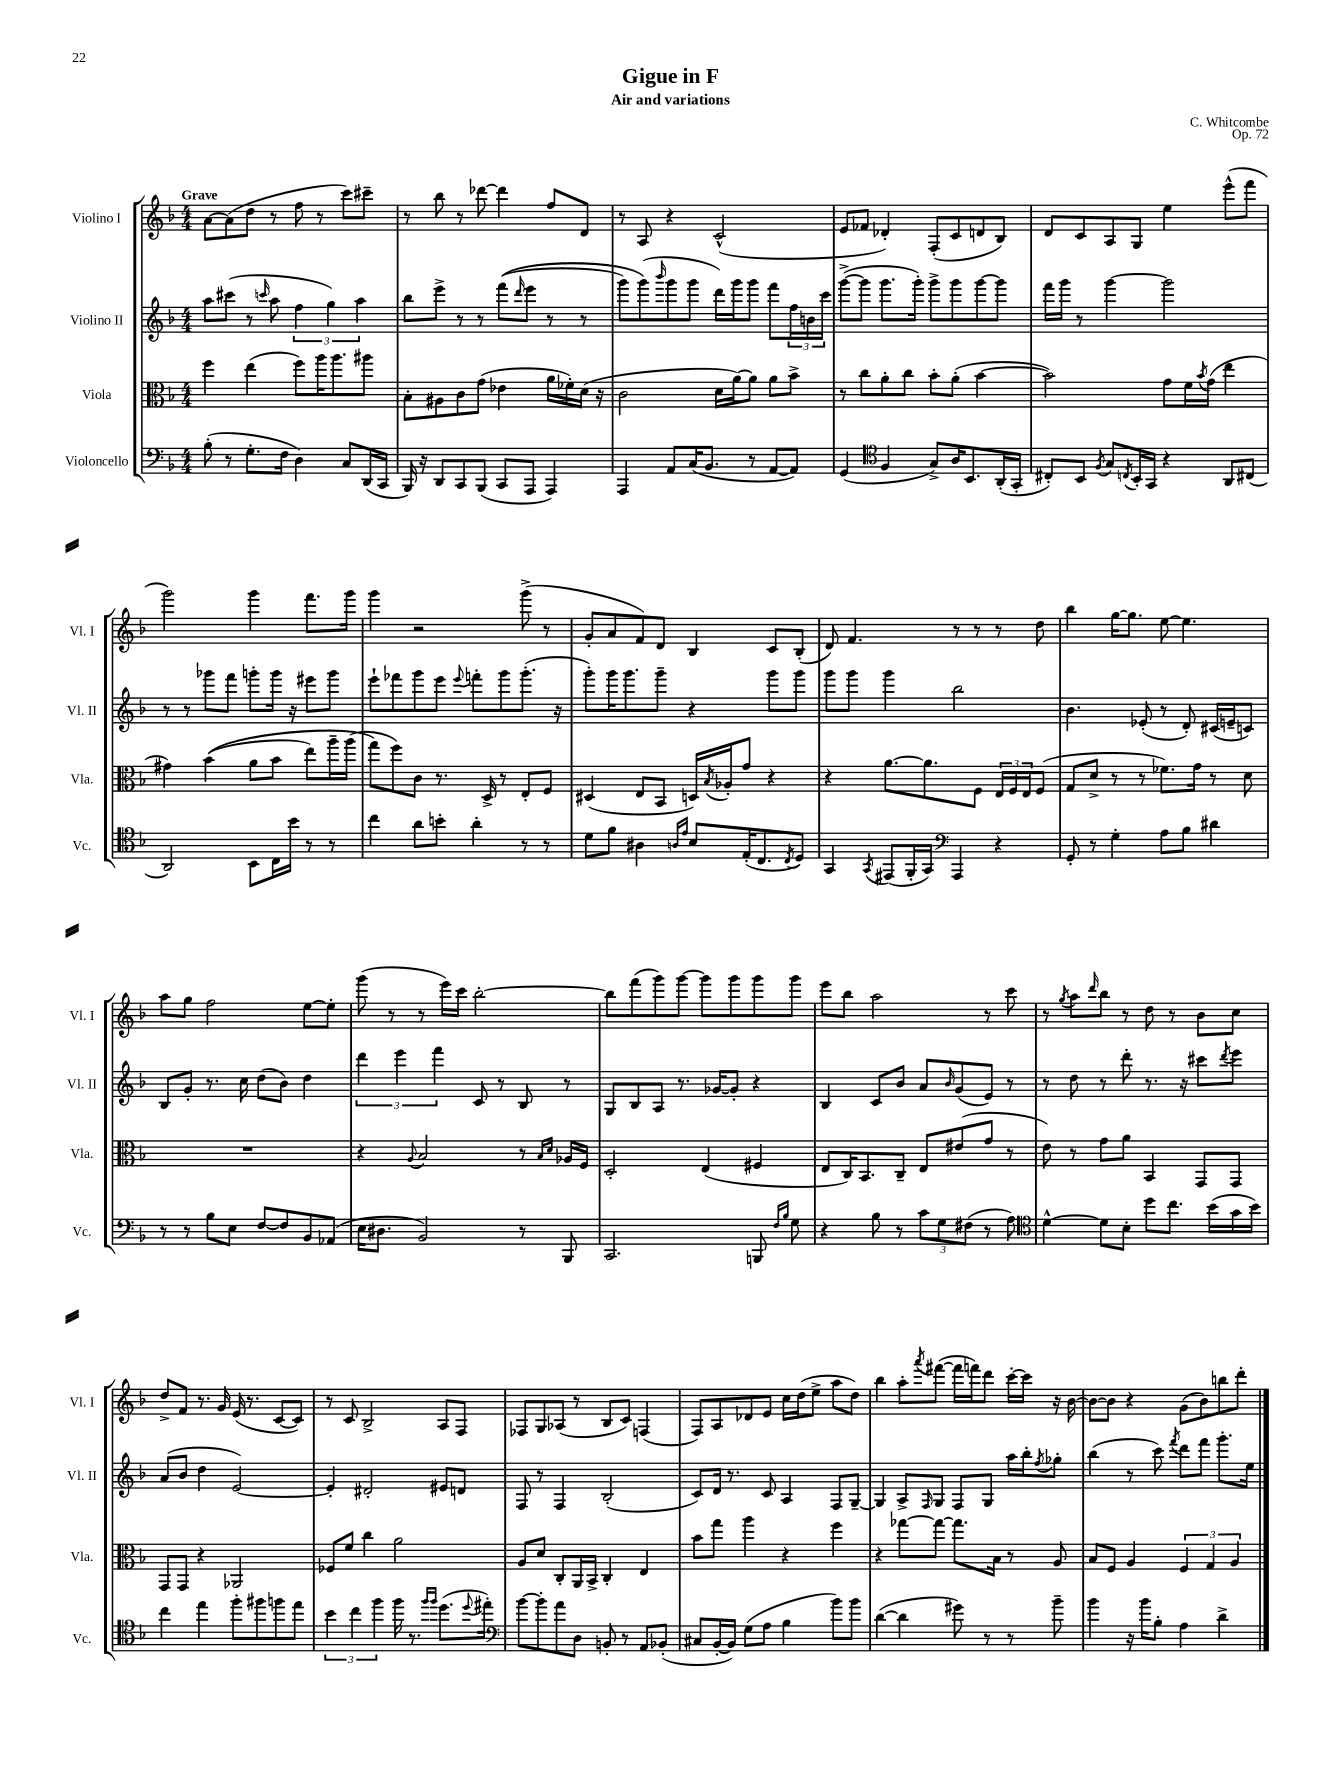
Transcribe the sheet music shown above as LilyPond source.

\header { title = "Gigue in F" composer = "C. Whitcombe" subtitle = "Air and variations" opus = "Op. 72" }
<<
\new StaffGroup <<
\new Staff = "s0" \with { instrumentName = "Violino I" shortInstrumentName = "Vl. I" } {
    \clef treble \key f \major \numericTimeSignature \time 4/4 \tempo "Grave"
    a'8~ a'8( d''8 r8 f''8 r8 c'''8) cis'''8-- |
    r8 bes''8 r8 des'''8~ des'''4 f''8 d'8 |
    r8 a8 r4 c'2-^( |
    e'8 fes'8 des'4-.) f8-.( c'8 d'8 bes8) |
    d'8 c'8 a8 g8 e''4 e'''8-^( f'''8 |
    g'''2) g'''4 f'''8. g'''16 |
    g'''4 r2 g'''8->( r8 |
    g'8-. a'8 f'8) d'8 bes4 c'8 bes8-.( |
    d'8) f'4. r8 r8 r8 d''8 |
    bes''4 g''16~ g''8. e''8~ e''4. |
    a''8 g''8 f''2 e''8~ e''8-. |
    g'''8( r8 r8 e'''16) c'''16 bes''2~-. |
    bes''8 f'''8( g'''8) g'''8~ g'''8 g'''8 g'''8 g'''8 |
    e'''8 bes''8 a''2 r8 c'''8 |
    r8 \acciaccatura { g''8 } a''8 \grace { d'''16 } bes''8 r8 d''8 r8 bes'8 c''8 |
    d''8-> f'8 r8. g'16 e'16( r8. c'8~ c'8) |
    r8 c'8 bes2-> a8 f8 |
    fes8 g8 aes8( r8 bes8 c'8) f4( |
    f8) a8 des'8 e'8 c''16 d''16( e''8-> a''8 d''8) |
    bes''4 a''8-. \acciaccatura { a'''8 } fis'''8~( fis'''16 f'''16) d'''8 c'''16~-. c'''16 r16 bes'16~ |
    bes'8~ bes'8 r4 g'8( bes'8) b''8 d'''8-. \bar "|." |
}
\new Staff = "s1" \with { instrumentName = "Violino II" shortInstrumentName = "Vl. II" } {
    \clef treble \key f \major \numericTimeSignature \time 4/4
    a''8 cis'''8( r8 \grace { c'''16 } a''8 \tuplet 3/2 { f''4 g''4) a''4 } |
    bes''8 e'''8-> r8 r8 f'''8(\( \grace { d'''16 } e'''8 r8 r8 |
    g'''8) g'''8(\) \grace { bes'''16 } g'''8 g'''8 d'''16) g'''16 g'''8 f'''8 \tuplet 3/2 { f''16 b'16 c'''16 } |
    g'''8~->( g'''8 g'''8. g'''16-.) g'''8-> g'''8 g'''8~ g'''8 |
    f'''16 g'''16 r8 g'''4~ g'''2 |
    r8 r8 ges'''8 f'''8 g'''8-. g'''16 r16 eis'''8 g'''8 |
    e'''8-! fes'''8 g'''8 e'''8 \appoggiatura { e'''8 } f'''8-. g'''8 g'''8.-.( r16 |
    g'''8-.) g'''16 g'''8. g'''8-- r4 g'''8 g'''8 |
    g'''8 g'''8 g'''4 bes''2 |
    bes'4. ees'8-.( r8 d'8-.) cis'16( e'16-- c'8) |
    bes8 g'8-. r8. c''16 d''8( bes'8) d''4 |
    \tuplet 3/2 { d'''4 e'''4 f'''4 } c'8 r8 bes8 r8 |
    g8 bes8 a8 r8. ges'16~ ges'8-. r4 |
    bes4 c'8 bes'8 a'8 \grace { bes'16 } g'8( e'8) r8 |
    r8 d''8 r8 d'''8-. r8. r16 cis'''8 \acciaccatura { d'''8 } e'''8 |
    a'8( bes'8 d''4 e'2~) |
    e'4-. dis'2-. eis'8 d'8 |
    f8 r8 f4 bes2-.( |
    c'8) d'16 r8. c'8 a4 f8 g8~-- |
    g4 a8-> \grace { f16 } g8 f8 g8 a''16 bes''16-. \acciaccatura { f''8 } ges''8-. |
    bes''4( r8 c'''8) \acciaccatura { f'''8 } d'''8 f'''8 g'''8.-. e''16 \bar "|." |
}
\new Staff = "s2" \with { instrumentName = "Viola" shortInstrumentName = "Vla." } {
    \clef alto \key f \major \numericTimeSignature \time 4/4
    f''4 e''4( f''8) a''16 a''8. ais''8 |
    bes8-. ais8 c'8 g'8( ees'4 a'16 fes'16-.) d'16( r16 |
    c'2 d'16 a'16~) a'8 a'8 bes'8-> |
    r8 c''8 a'8-. c''8 bes'8-. a'8-.( bes'4~ |
    bes'2) g'8 f'16 \acciaccatura { bes'8 } g'16( e''4 |
    gis'4) bes'4(\( a'8 bes'8 e''8) a''16-- a''16( |
    g''8\) f''8) c'8 r8. d16-> r8 e8-. f8 |
    dis4( e8 bes,8 d16) \acciaccatura { bes8 } aes16-. g'8 r4 |
    r4 a'8.~ a'8. f8 \tuplet 3/2 { e16 f16 e16 } f8( |
    g8 d'8-> r8 r8 fes'8.) g'16 r8 d'8 |
    R1 |
    r4 \appoggiatura { a8 } bes2 r8 \grace { bes16 d'16 } aes16 f16 |
    d2-. e4( fis4 |
    e8 c16) bes,8. c8-- e8 eis'8( g'8 r8 |
    e'8) r8 g'8 a'8 bes,4 g,8 g,8 |
    g,8 g,8 r4 aes,2 |
    fes8 f'8 c''4 a'2 |
    a8 d'8 c8-. a,16 bes,16-> c4-. e4 |
    bes'8 g''8 a''4 r4 f''4 |
    r4 ges''8~ ges''8~ ges''8. bes16 r8 a8 |
    bes8 f8 a4 \tuplet 3/2 { f4 g4 a4 } \bar "|." |
}
\new Staff = "s3" \with { instrumentName = "Violoncello" shortInstrumentName = "Vc." } {
    \clef bass \key f \major \numericTimeSignature \time 4/4
    bes8-.( r8 g8.-. f16 d4) c8 d,16( c,16 |
    bes,,16) r16 d,8 c,8 bes,,8( c,8 a,,8 a,,4) |
    a,,4 a,8 c16( bes,8. r8 a,8~ a,8) |
    g,4( \clef tenor f4 g8->) a16 bes,8. a,16-.( g,16-. |
    cis8-.) bes,8 \acciaccatura { f8 } g8 \acciaccatura { c8 } bes,16-. g,16 r4 a,8 cis8( |
    a,2) bes,8 c16 bes'16 r8 r8 |
    c''4 a'8 b'8-. a'4-. r8 r8 |
    d'8 f'8 ais4 \grace { a16 e'16 } bes8 e16-.( c8. \acciaccatura { c8 } d8) |
    g,4 \acciaccatura { g,8 } eis,8( f,16-. g,16) \clef bass a,,4 r4 |
    g,8-. r8 g4-. a8 bes8 dis'4 |
    r8 r8 bes8 e8 f8~ f8 bes,8 aes,8( |
    e16 dis8. bes,2) r8 bes,,8 |
    c,2. b,,8 \grace { f16 bes16 } g8 |
    r4 bes8 r8 \tuplet 3/2 { c'8 g8 fis8( } r8 a8) |
    \clef tenor d'4~-^ d'8 bes8-. d''8 c''8. bes'16( g'16 bes'16) |
    c''4 e''4 f''8-. fis''8 f''8 e''8 |
    \tuplet 3/2 { bes'4 c''4 f''4 } f''16 r8. \grace { f''16 f''16 } d''8.( \appoggiatura { d''8 } eis''16-.) |
    \clef bass bes'8~ bes'8-. a'8 d8 b,8-. r8 a,8 bes,8-.( |
    cis8 bes,16~-. bes,16) g8( a8 bes4 bes'8) bes'8 |
    d'4~( d'4 gis'8) r8 r8 bes'8-- |
    bes'4 r16 bes'16 bes8-. a4 d'4-> \bar "|." |
}
>>
>>
\layout { \context { \Score \remove "Bar_number_engraver" } }
